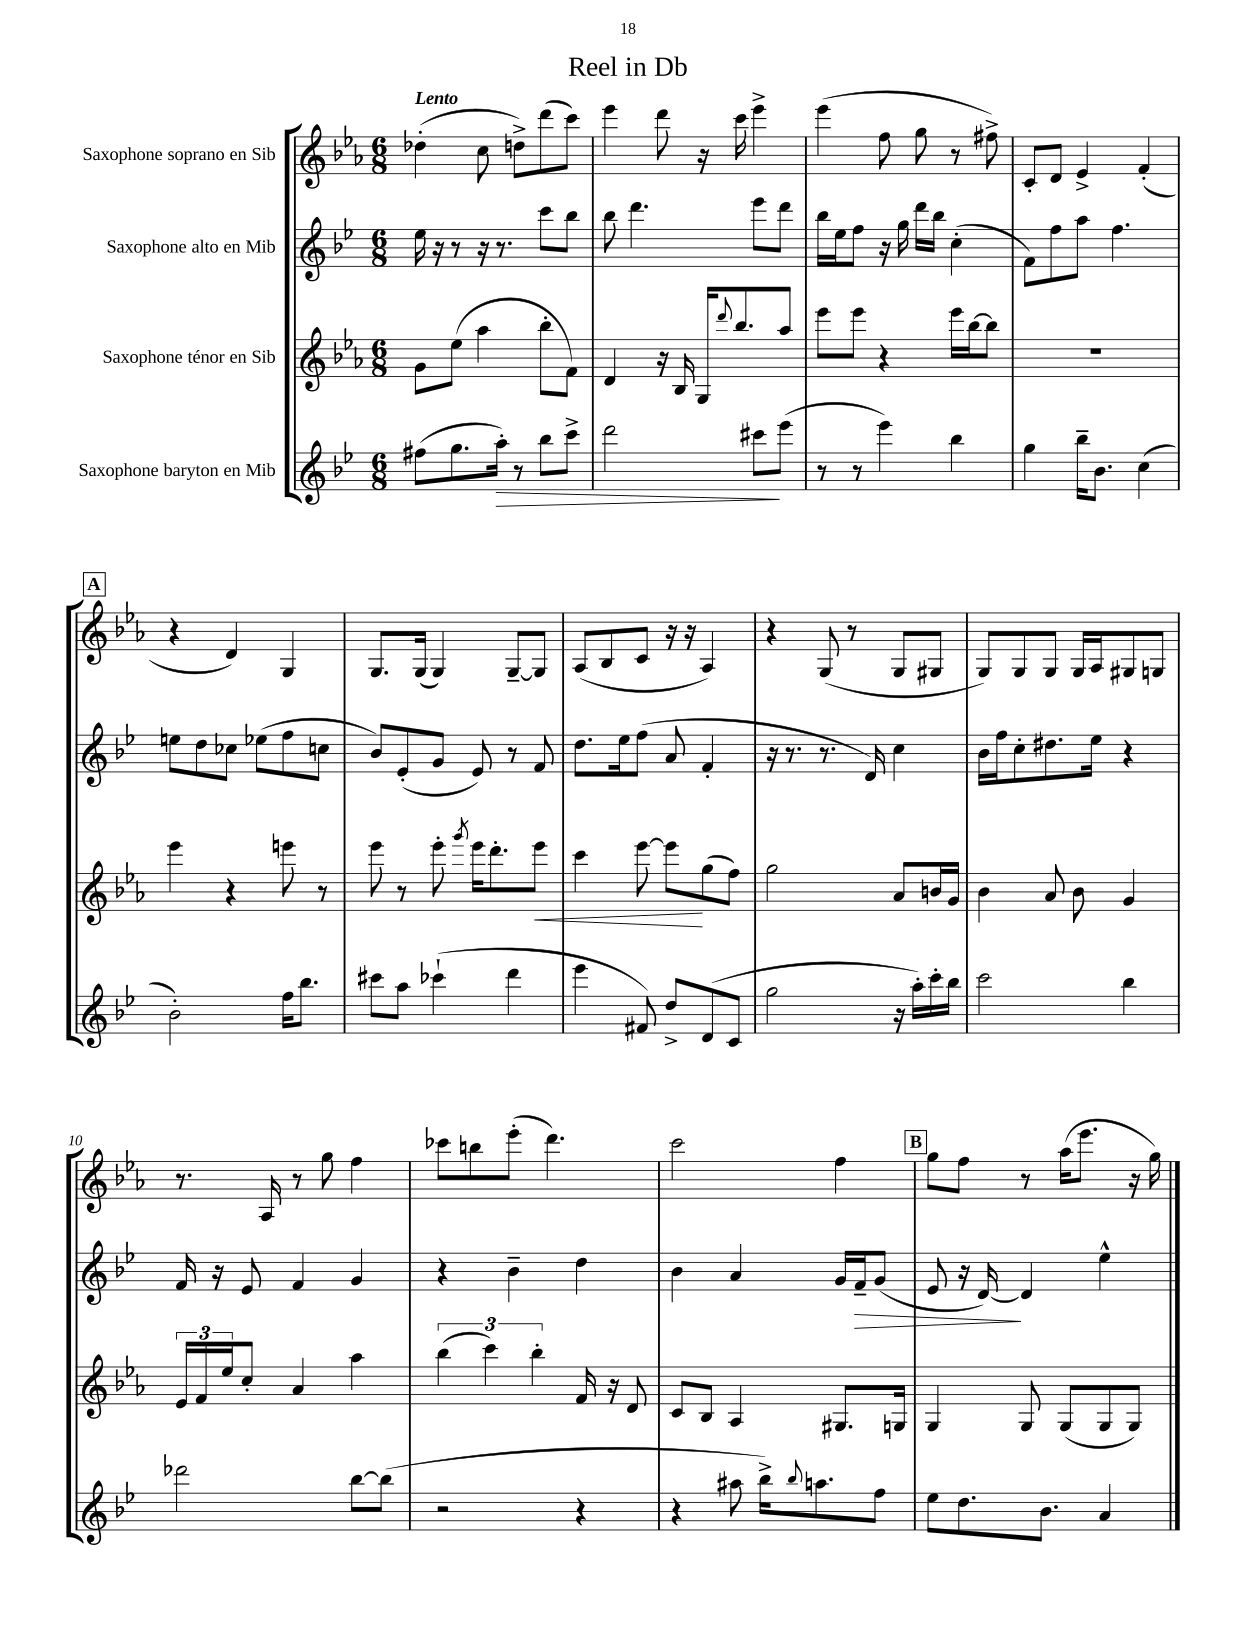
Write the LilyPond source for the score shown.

\header { title = "Reel in Db" }
<<
\new StaffGroup <<
\new Staff = "s0" \with { instrumentName = "Saxophone soprano en Sib" } {
    \clef treble \key ees \major \numericTimeSignature \time 6/8 \tempo "Lento"
    des''4-.( c''8 d''8->) d'''8( c'''8) |
    ees'''4 d'''8 r16 c'''16 ees'''4-> |
    ees'''4( f''8 g''8 r8 fis''8->) |
    c'8-. d'8 ees'4-> f'4-.( |
    \mark \markup { \box "A" } r4 d'4) g4 |
    g8. g16( g4) g8~-- g8 |
    aes8( bes8 c'8 r16 r16 aes4) |
    r4 g8( r8 g8 gis8 |
    g8) g8 g8 g16 aes16 gis8 g8 |
    r8. aes16 r8 g''8 f''4 |
    ces'''8 b''8 ees'''8-.( d'''4.) |
    c'''2 f''4 |
    \mark \markup { \box "B" } g''8 f''8 r8 aes''16( ees'''8. r16 g''16) \bar "|." |
}
\new Staff = "s1" \with { instrumentName = "Saxophone alto en Mib" } {
    \clef treble \key bes \major \numericTimeSignature \time 6/8
    ees''16 r16 r8 r16 r8. c'''8 bes''8 |
    bes''8 d'''4. ees'''8 d'''8 |
    bes''16 ees''16 f''8 r16 g''16 d'''16 bes''16 c''4-.( |
    f'8) f''8 a''8 f''4. |
    \mark \markup { \box "A" } e''8 d''8 ces''8 ees''8( f''8 c''8 |
    bes'8) ees'8-.( g'8 ees'8) r8 f'8 |
    d''8. ees''16 f''8( a'8 f'4-. |
    r16 r8. r8. d'16) c''4 |
    bes'16 f''16 c''8-. dis''8. ees''16 r4 |
    f'16 r16 ees'8 f'4 g'4 |
    r4 bes'4-- d''4 |
    bes'4 a'4 g'16 f'16--\> g'8( |
    \mark \markup { \box "B" } ees'8 r16 d'16~\!) d'4 ees''4-^ \bar "|." |
}
\new Staff = "s2" \with { instrumentName = "Saxophone ténor en Sib" } {
    \clef treble \key ees \major \numericTimeSignature \time 6/8
    g'8 ees''8( aes''4 bes''8-. f'8) |
    d'4 r16 bes16 g16 \appoggiatura { d'''8 } bes''8. aes''8 |
    ees'''8 ees'''8 r4 ees'''16 bes''16~ bes''8 |
    R2. |
    \mark \markup { \box "A" } ees'''4 r4 e'''8 r8 |
    ees'''8 r8 ees'''8-. \acciaccatura { g'''8 } ees'''16 d'''8.-. ees'''8\< |
    c'''4 ees'''8~ ees'''8\! g''8( f''8) |
    g''2 aes'8 b'16 g'16 |
    bes'4 aes'8 bes'8 g'4 |
    \tuplet 3/2 { ees'16 f'16 ees''16 } c''8-. aes'4 aes''4 |
    \tuplet 3/2 { bes''4( c'''4) bes''4-. } f'16 r16 d'8 |
    c'8 bes8 aes4 gis8. g16 |
    \mark \markup { \box "B" } g4 g8 g8( g8 g8) \bar "|." |
}
\new Staff = "s3" \with { instrumentName = "Saxophone baryton en Mib" } {
    \clef treble \key bes \major \numericTimeSignature \time 6/8
    fis''8( g''8. a''16-.\>) r8 bes''8 c'''8-> |
    d'''2 cis'''8\! ees'''8( |
    r8 r8 ees'''4) bes''4 |
    g''4 bes''16-- bes'8. c''4( |
    \mark \markup { \box "A" } bes'2-.) f''16 bes''8. |
    cis'''8 a''8 ces'''4-!( d'''4 |
    ees'''4 fis'8) d''8-> d'8( c'8 |
    g''2 r16 a''16-.) c'''16-. bes''16 |
    c'''2 bes''4 |
    des'''2 bes''8~ bes''8( |
    r2 r4 |
    r4 ais''8 bes''16->) \appoggiatura { bes''8 } a''8. f''8 |
    \mark \markup { \box "B" } ees''8 d''8. bes'8. a'4 \bar "|." |
}
>>
>>
